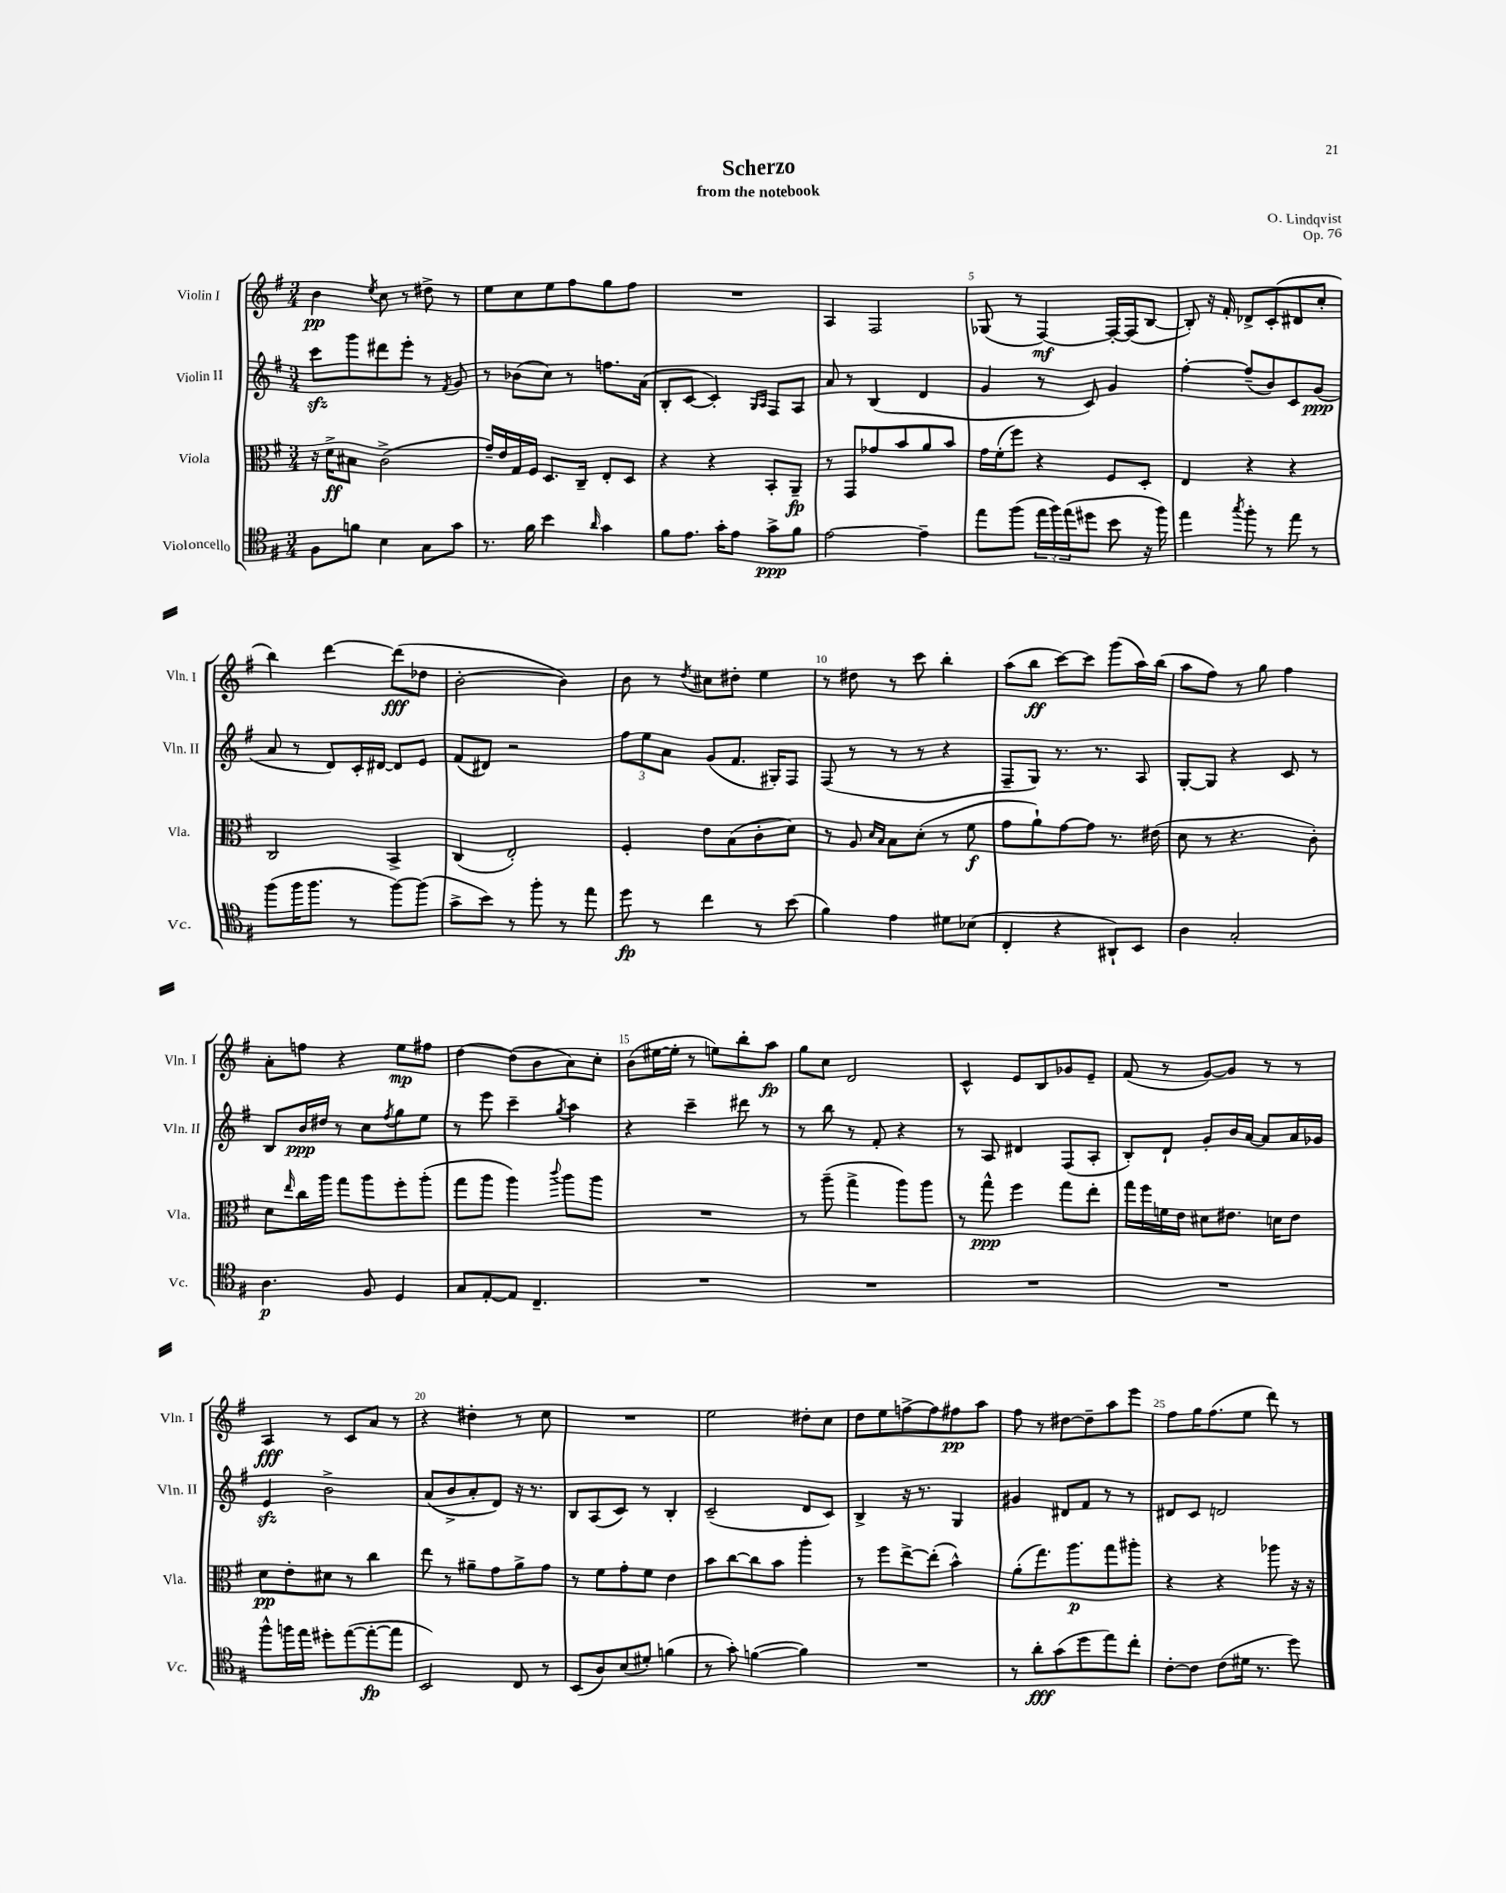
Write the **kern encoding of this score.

**kern	**kern	**kern	**kern
*staff4	*staff3	*staff2	*staff1
*clefC4	*clefC3	*clefG2	*clefG2
*k[f#]	*k[f#]	*k[f#]	*k[f#]
*M3/4	*M3/4	*M3/4	*M3/4
8F#	16r	8ccc	4b
.	16d^	.	.
8f	8B#	8ggg	.
.	.	.	8qee
4B	(2c^	8ddd#	8cc
.	.	8eee'	8r
8G	.	8r	8dd#^
.	.	8qf#	.
8g	.	8g	8r
=	=	=	=
8.r	16g~)	8r	8ee
.	16e	.	.
.	16G	(8b-	8cc
16f#	16F#	.	.
4b	8.D	8cc)	8ee
.	.	8r	8ff#
.	16C~	.	.
16qqa	.	.	.
4g	8E'	8.ff	8gg
.	8D	.	8ff#
.	.	(16a	.
=	=	=	=
8f#	4r	8B'	2.r
8.e	.	[8c	.
.	4r	4c'])	.
16g'	.	.	.
8e	.	.	.
.	.	16qqG	.
.	.	16qqA	.
8g^	8BB'	8F#	.
8f#	8AA~	8A	.
=	=	=	=
[2e	8r	8a	4A
.	8GG	8r	.
.	8g-	(4B	2F#
.	8b	.	.
4e~]	8a	4d	.
.	8b	.	.
=	=	=	=
8ee	16g	4g	(8G-
.	(16f#'	.	.
(8ff#	8ff#)	.	8r
24ee	4r	8r	[4F#)
24ff#)	.	.	.
(24ee	.	.	.
8dd#	.	8c)	.
8b	8F#	4g	16F#'_
.	.	.	(16F#]
16r	8D'	.	[8B
16ff#)	.	.	.
=	=	=	=
4ee	4E	[4ff#'	8B'])
.	.	.	16r
.	.	.	16f#'
8qgg	.	.	.
8ff#'	4r	(8ff#~]	8d-^
8r	.	8b)	(8c'
8ee	4r	8c	8d#
8r	.	(8g	8cc'
=	=	=	=
(8ff#	2C	8a	4bb)
16ff#	.	8r	.
8.ff#	.	.	.
.	.	8d)	[4ddd
8r	.	16c'	.
.	.	[16d#	.
[8ff#)	4BB^	8d#]	(8ddd]
(8ff#]	.	8e	8dd-
=	=	=	=
8g^	(4C	(8f#	[2b'
8b)	.	8d#)	.
8r	2E')	2r	.
8ff#'	.	.	.
8r	.	.	4b])
8ee	.	.	.
=	=	=	=
8dd	4F#'	12ff#	8b
.	.	12ee	.
8r	.	.	8r
.	.	12a	.
.	.	.	8qdd
4cc	8e	(8g	8cc#
.	(8B	8.f#	8dd#'
8r	8c'	.	4ee
.	.	16G#')	.
(8b	8d)	8F#	.
=	=	=	=
4f#)	8r	(8F#	8r
.	8A	8r	8dd#
.	16qqd	.	.
.	16qqB	.	.
4e	8B	8r	8r
.	(8d'	8r	8ccc
8d#	8r	4r	4bb'
(8B-	8f#	.	.
=	=	=	=
4C'	8g	8F#~	(8aa
.	8a`)	8G)	8bb
4r	[8g	8.r	[8ccc)
.	8g]	.	8ccc]
.	.	8.r	.
8AA#`)	8.r	.	(8ggg
8BB	.	8A	16aa)
.	(16e#	.	(16bb
=	=	=	=
4A	8d	[8G'	8aa
.	8r	8G]	8ff#)
2G'	4.r	4r	8r
.	.	.	8gg
.	.	8c	4ff#
.	8c')	8r	.
=	=	=	=
4.A	8d	8B	8a'
.	16qqee	.	.
.	16cc	16b	8ff
.	16aa	16dd#	.
.	8gg	8r	4r
8F#	8aa	8cc	.
.	.	8qff#	.
4D	8ff#'	8gg	8ee
.	(8aa'	8ee	8ff#
=	=	=	=
8G	8gg	8r	[4dd
[8E'	8aa	8eee	.
8E]	4aa)	4ccc~	(8dd]
4.C~	.	.	8b
.	8qqccc	8qgg	.
.	8aa	4aa	8a)
.	8aa	.	8cc'
=	=	=	=
2.r	2.r	4r	(8b
.	.	.	[16ee#
.	.	.	16ee#']
.	.	4ccc~	8r
.	.	.	8ee)
.	.	8ddd#	8bb'
.	.	8r	8aa
=	=	=	=
2.r	8r	8r	8gg
.	(8aa~	8bb	8cc
.	4gg^	8r	2d
.	.	8f#'	.
.	8aa)	4r	.
.	8aa	.	.
=	=	=	=
2.r	8r	8r	4c^^
.	8gg^^	8A	.
.	4ff#	4d#	8e
.	.	.	8B
.	8gg	(8F#	8g-
.	8ee'	8A'	8e~
=	=	=	=
2.r	16gg	8B')	(8f#
.	16ff#	.	.
.	16f	8d`	8r
.	16e	.	.
.	8d#	8g'	[8g)
.	8.e#	16b	8g]
.	.	[16a	.
.	.	8a]	8r
.	16d	.	.
.	8e#	16a	8r
.	.	16g-	.
=	=	=	=
8ff#^^	8d	4e	4A
16ff	8e'	.	.
16ee	.	.	.
8dd#'	8d#	2b^	8r
([8ee	8r	.	8c
8ee'_	4cc	.	8a
8ee]	.	.	8r
=	=	=	=
2BB)	8ee	(8a	4r
.	8r	8b^	.
.	8a#~	8a'	4dd#'
.	8g	8d)	.
8C	8a#^	16r	8r
.	.	8.r	.
8r	8g	.	8cc
=	=	=	=
(8BB	8r	8B	2.r
8A)	8f#	(8A	.
(8B	8g'	8c)	.
8d#')	8f#	8r	.
(4f	4e	4B'	.
=	=	=	=
8r	8b	(2c~	2ee
8g')	[8cc	.	.
([4f	8cc]	.	.
.	8b	.	.
4f])	4aa'	8d	8dd#'
.	.	8c)	8cc
=	=	=	=
2.r	8r	4B^	8dd
.	8ff#	.	8ee
.	[8ee^	16r	[8ff^
.	.	8.r	.
.	(8ee']	.	8ff]
.	4b^^)	4G	8ff#
.	.	.	8aa
=	=	=	=
8r	(8a'	4g#	8ff#
8a'	8.gg)	.	8r
(8g	.	8d#	[8dd#
.	8.aa	.	.
8dd	.	8f#	8dd#~]
8ee)	8gg	8r	8aa
8cc'	8aa#'	8r	8eee
=	=	=	=
[8c'	4r	8d#	8ff#
8c]	.	8c	16gg
.	.	.	(8.ff#
(8c	4r	2d	.
16d#	.	.	8ee
8.r	.	.	.
.	8aa-	.	8ddd)
8dd)	16r	.	8r
.	16r	.	.
==	==	==	==
*-	*-	*-	*-
